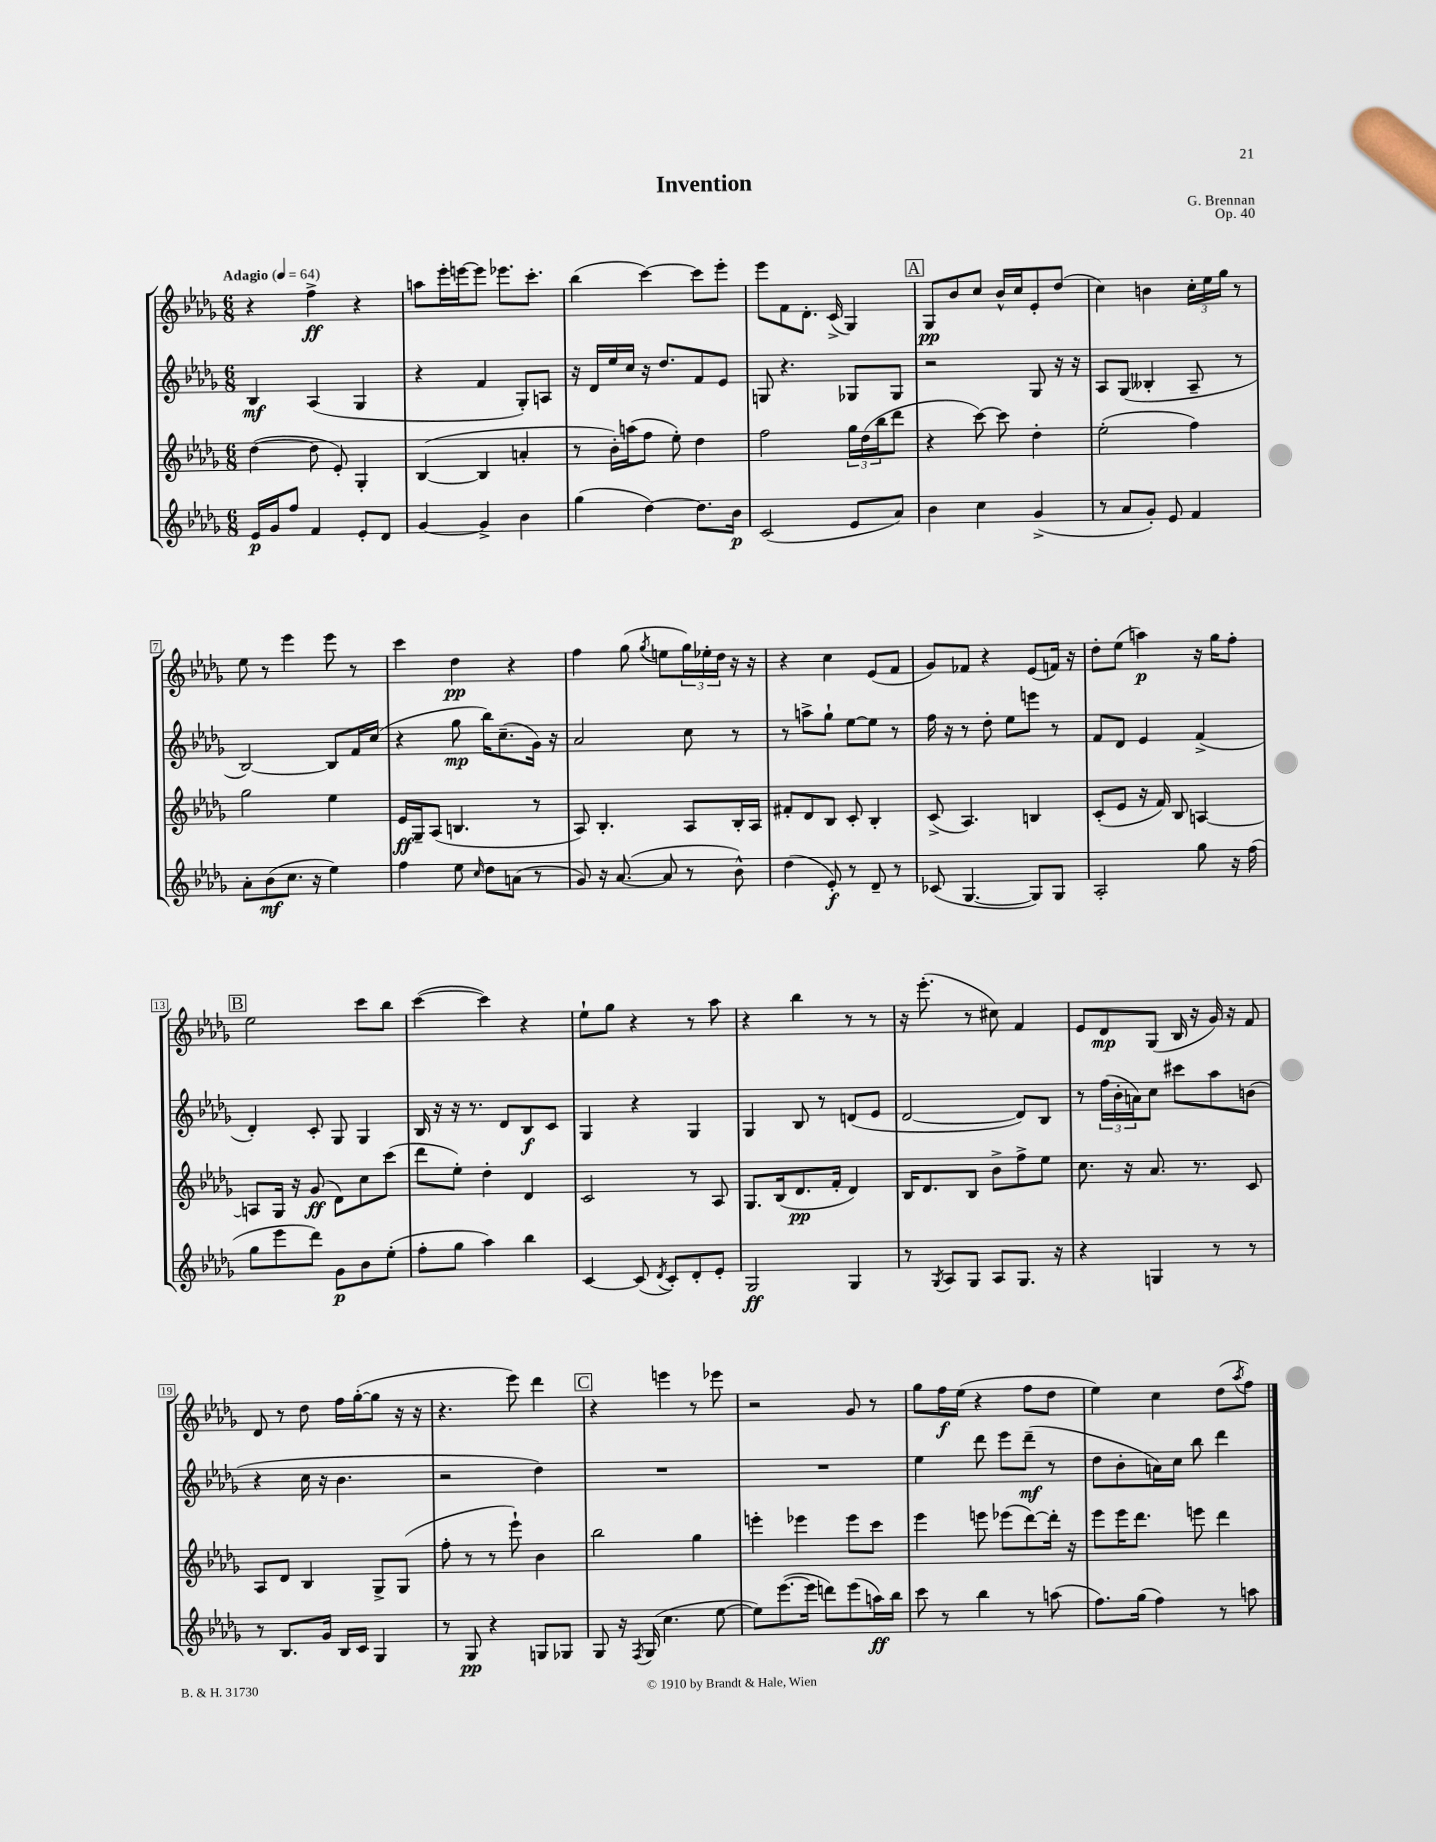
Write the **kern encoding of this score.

**kern	**kern	**kern	**kern
*staff4	*staff3	*staff2	*staff1
*clefG2	*clefG2	*clefG2	*clefG2
*k[b-e-a-d-g-]	*k[b-e-a-d-g-]	*k[b-e-a-d-g-]	*k[b-e-a-d-g-]
*M6/8	*M6/8	*M6/8	*M6/8
*MM64	*MM64	*MM64	*MM64
16e-	([4dd-	4B-	4r
16g-	.	.	.
8ff	.	.	.
4f	8dd-]	(4A-	4ff^
.	8e-')	.	.
8e-'	4G-'	4G-	4r
8d-	.	.	.
=	=	=	=
[4g-	([4B-	4r	8aa
.	.	.	16eee-'
.	.	.	[16eee
4g-^]	4B-]	4f	8eee]
.	.	.	8.eee-
4b-	4a'	8G-')	.
.	.	.	8.ccc'
.	.	8A	.
=	=	=	=
(4gg-	8r	16r	(4bb-
.	.	16d-	.
.	16b-')	16ee-	.
.	(16aa	16cc	.
[4dd-)	8ff	16r	[4ccc)
.	.	8.dd-	.
.	8ee-')	.	.
8.dd-]	4dd-	8f	8ccc]
.	.	8e-	8eee-'
16b-	.	.	.
=	=	=	=
(2c	2ff	8G	8eee-
.	.	4.r	8f
.	.	.	8.d-'
.	.	.	(16c^
8e-	24gg-	8G-	4G-)
.	(24dd-	.	.
.	24bb-	.	.
8a-)	8ddd-	8G-	.
=	=	=	=
4b-	4r	2r	8G-
.	.	.	8b-
4cc	[8ccc)	.	8cc
.	8ccc]	.	16b-^^
.	.	.	16cc
(4g-^	4dd-'	8G-	8e-'
.	.	16r	(8dd-
.	.	16r	.
=	=	=	=
8r	(2ee-'	8A-	4cc)
8a-	.	(8G-	.
8g-')	.	4B--'	4b
8e-	.	.	.
4f	4ff)	8A-~	24cc'
.	.	.	24ee-
.	.	.	24gg-
.	.	8r	8r
=	=	=	=
8a-'	2gg-	[2B-)	8ee-
(8b-	.	.	8r
8.cc	.	.	4eee-
16r	.	.	.
4ee-)	4ee-	8B-]	8eee-
.	.	16f	8r
.	.	(16cc	.
=	=	=	=
4ff	16e-	4r	4ccc
.	16G-~	.	.
.	(8A-	.	.
8ee-	4.B	8gg-	4dd-
16qqcc	.	.	.
8dd-	.	16bb-)	.
.	.	(8.cc~	.
(8a	.	.	4r
8r	8r	16g-)	.
.	.	16r	.
=	=	=	=
8g-)	8A-)	2a-	4ff
16r	4.B-'	.	.
([8.a-	.	.	.
.	.	.	(8gg-
.	.	.	8qgg-
8a-]	.	.	8ee
8r	8A-	8cc	24gg-)
.	.	.	24ee-'
.	.	.	24dd-
8b-^^)	16B-'	8r	16r
.	16A-	.	16r
=	=	=	=
(4dd-	8f#'	8r	4r
.	8d-	8aa^	.
8e-')	8B-	8gg-`	4cc
8r	8c'	[8ee-	.
8d-~	4B-'	8ee-]	(8e-
8r	.	8r	8f
=	=	=	=
(8c-	(8c^	16ff	8g-)
.	.	16r	.
[4.G-	4.A-)	8r	8f-
.	.	8dd-'	4r
.	.	8ee-	.
8G-])	4B	8eee	(8e-
8G-	.	8r	16f)
.	.	.	16r
=	=	=	=
2A-'	(8c'	8f	8dd-'
.	8e-	8d-	(8ee-
.	16r	4e-	4aa)
.	16f)	.	.
.	8B-	.	.
8gg-	[4A	(4f^	16r
.	.	.	16gg-
16r	.	.	8ff'
(16ff	.	.	.
=	=	=	=
8gg-	8A]	4d-')	2ee-
8eee-	16G-	.	.
.	16r	.	.
8ddd-)	(8g-	8c'	.
8g-	8d-)	8G-	.
8b-	8cc	4G-	8ccc
(8ee-'	(8ccc	.	8bb-
=	=	=	=
8ff'	8ddd-	16B-	([4ccc
.	.	16r	.
8gg-	8ee-')	16r	.
.	.	8.r	.
4aa-)	4dd-'	.	4ccc])
.	.	8d-	.
4bb-	4d-	8B-	4r
.	.	8c	.
=	=	=	=
[4c	2c	4G-	8ee-`
.	.	.	8gg-
(8c]	.	4r	4r
8qd-	.	.	.
8c')	.	.	.
8d-'	8r	4G-	8r
8e-'	8A-	.	8aa-
=	=	=	=
2G-	8.G-	4G-	4r
.	(16B-	.	.
.	8.d-	8B-	4bb-
.	.	8r	.
.	16f'	.	.
4G-	4d-)	(8d	8r
.	.	8e-	8r
=	=	=	=
8r	16B-	[2d-	16r
.	8.d-	.	(8.eee-'
8qG-	.	.	.
8A-	.	.	.
8G-	8B-	.	8r
8A-	8b-^	.	8cc#)
8.G-	8ff^	8d-])	4f
.	8ee-	8B-	.
16r	.	.	.
=	=	=	=
4r	8.cc	8r	8e-
.	.	(24ff	8d-
.	.	24b-'	.
.	16r	.	.
.	.	24a)	.
4G	8.a-	8cc	(8G-
.	.	8ccc#	16B-
.	8.r	.	16r
8r	.	8aa-	16g-)
.	.	.	16r
8r	8c	(8b	8f
=	=	=	=
8r	8A-	4r	8d-
8.B-	8d-	.	8r
.	4B-	16cc	8dd-
16g-	.	16r	.
16B-	.	4.b-	16ff
16c	.	.	([16gg-'
4G-	8G-^	.	8gg-]
.	(8G-	.	16r
.	.	.	16r
=	=	=	=
8r	8ff'	2r	4.r
8G-	8r	.	.
4r	8r	.	.
.	8eee-`)	.	8eee-)
8G	4b-	4dd-)	4ddd-
8G-	.	.	.
=	=	=	=
8G-	2bb-	2.r	4r
16r	.	.	.
8qF	.	.	.
(16G-	.	.	.
4.cc	.	.	4eee
.	4gg-	.	8r
[8ee-	.	.	8eee-
=	=	=	=
8ee-])	4eee'	2.r	2r
([8.eee-	.	.	.
.	4eee-	.	.
16eee-]	.	.	.
8ddd)	.	.	.
(8eee-	8eee-	.	8g-
16aa)	8ccc	.	8r
16bb-	.	.	.
=	=	=	=
8ccc	4eee-	4ee-	8gg-
8r	.	.	16ff
.	.	.	(16ee-
4bb-	8eee	8ddd-	4r
.	(8eee-	8eee-	.
8r	[8ddd-)	(8ddd-~	8ff
(8aa	16ddd-']	8r	8dd-
.	16r	.	.
=	=	=	=
8.ff)	8eee-	8dd-	4ee-)
.	16eee-	8b-'	.
(16gg-	8.ddd-	.	.
4ff)	.	16a)	4cc
.	.	16cc	.
.	8eee	8bb-	.
8r	4ddd-	4ddd-	(8dd-
.	.	.	8qaa-
8aa	.	.	8ff)
==	==	==	==
*-	*-	*-	*-
